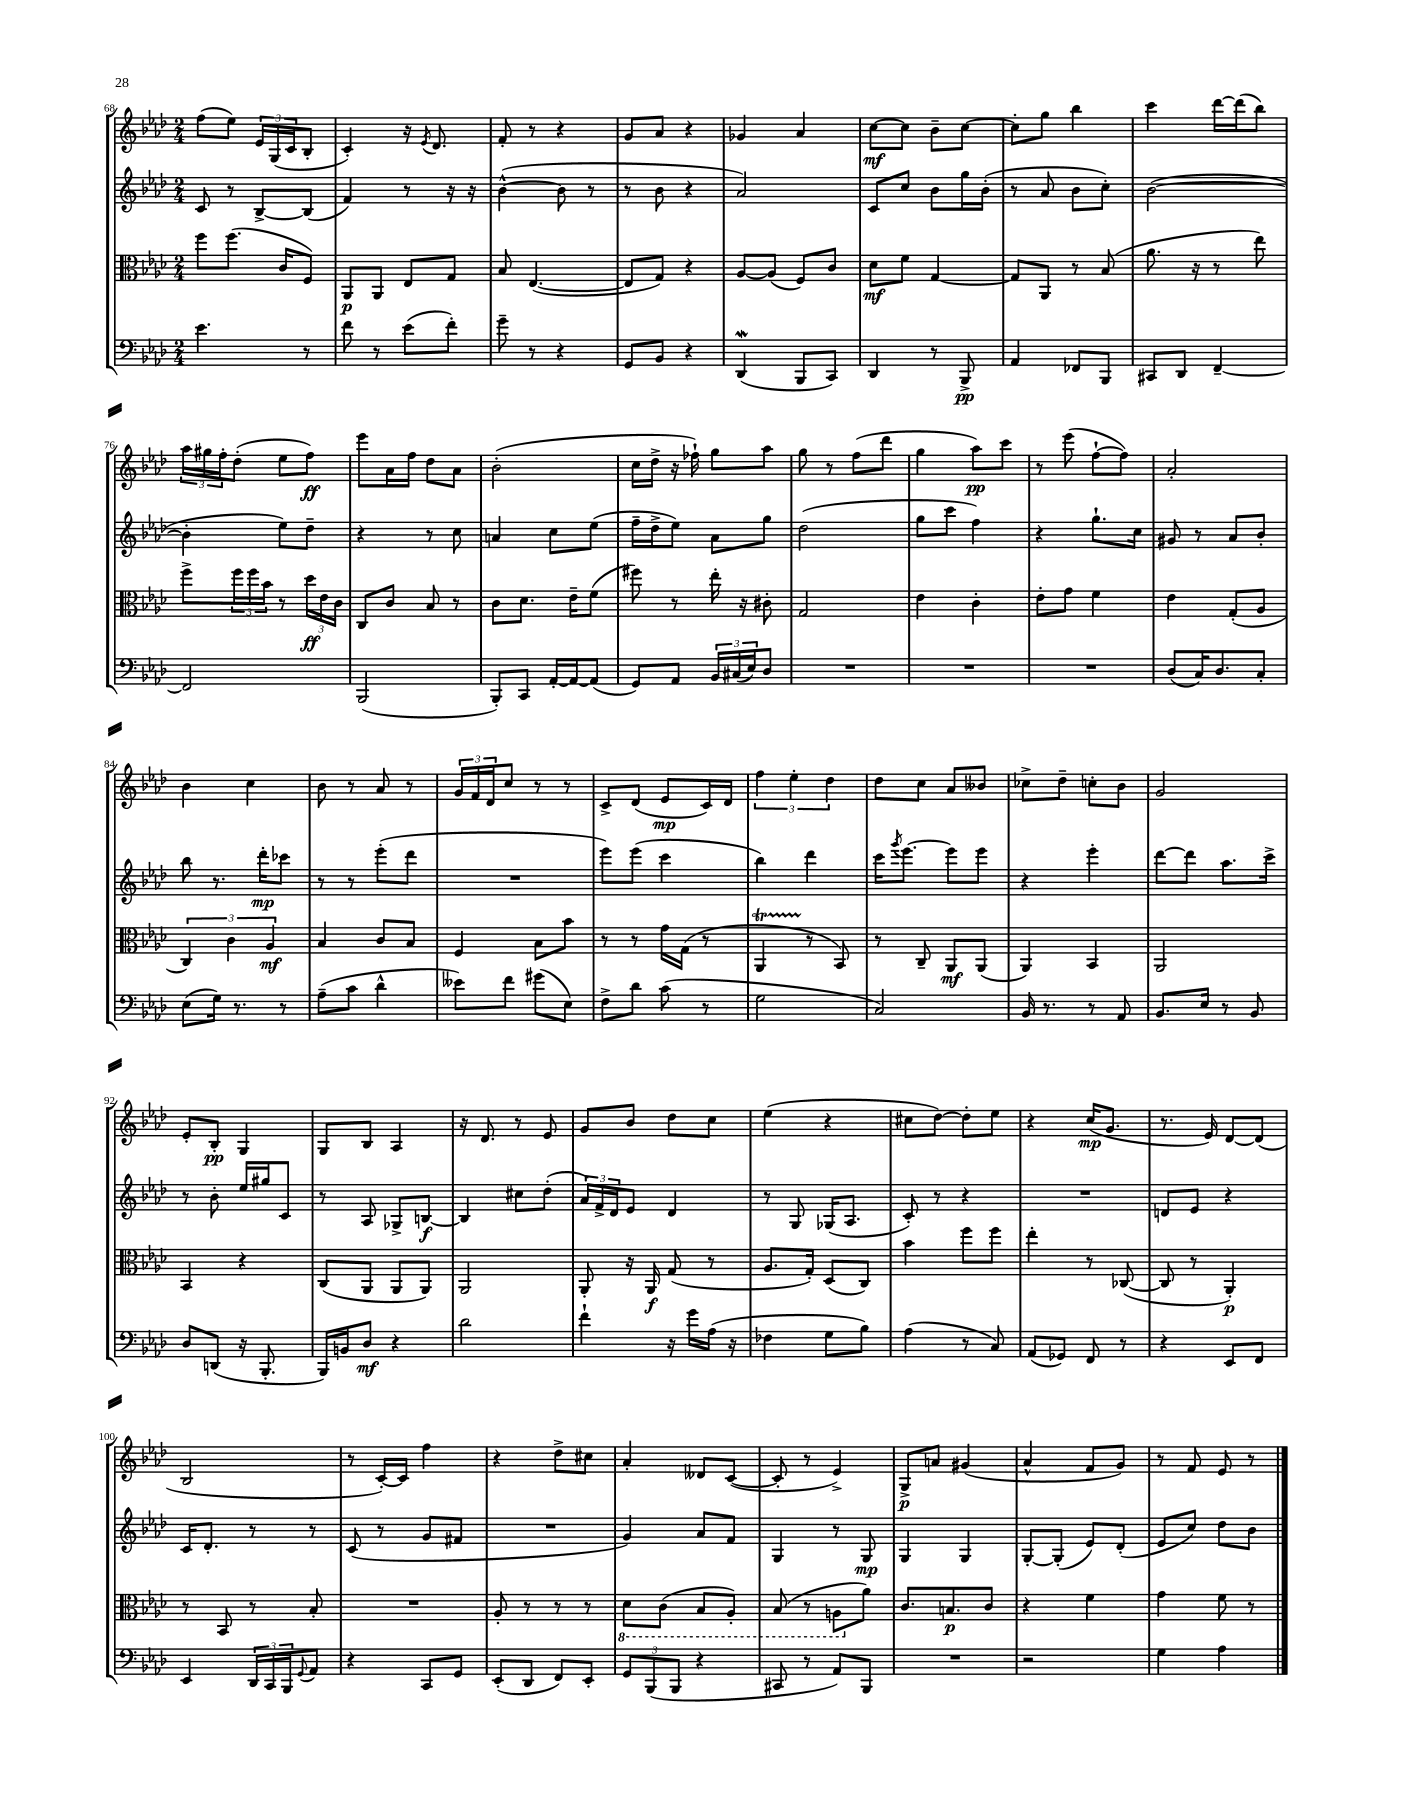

**kern	**kern	**kern	**kern
*staff4	*staff3	*staff2	*staff1
*clefF4	*clefC3	*clefG2	*clefG2
*k[b-e-a-d-]	*k[b-e-a-d-]	*k[b-e-a-d-]	*k[b-e-a-d-]
*M2/4	*M2/4	*M2/4	*M2/4
4.e-	8ff	8c	(8ff
.	(8.ff	8r	8ee-)
.	.	[8B-^	24e-
.	.	.	(24G
.	16c	.	.
.	.	.	24c
8r	8F)	(8B-]	8B-'
=	=	=	=
8f	8AA-	4f)	4c')
8r	8AA-	.	.
(8e-	8E-	8r	16r
.	.	.	8qe-
.	.	.	8.d-
8f')	8G	16r	.
.	.	16r	.
=	=	=	=
8g~	8B-	([4b-^^	8f'
8r	([4.E-	.	8r
4r	.	8b-]	4r
.	.	8r	.
=	=	=	=
8GG	8E-]	8r	8g
8BB-	8G)	8b-	8a-
4r	4r	4r	4r
=	=	=	=
(4DD-	[8A-	2a-)	4g-
.	(8A-]	.	.
8BBB-	8F)	.	4a-
8CC)	8c	.	.
=	=	=	=
4DD-	8d-	8c	[8cc
.	8f	8cc	8cc]
8r	[4G	8b-	8b-~
8BBB-^	.	16gg	[8cc
.	.	(16b-'	.
=	=	=	=
4AA-	8G]	8r	8cc']
.	8AA-	8a-	8gg
8FF-	8r	8b-	4bb-
8BBB-	(8B-	8cc')	.
=	=	=	=
8CC#	8.a-	([2b-	4ccc
8DD-	.	.	.
.	16r	.	.
[4FF~	8r	.	[16ddd-
.	.	.	(16ddd-]
.	8ee-)	.	8bb-)
=	=	=	=
2FF]	8ff^	4b-']	24aa-
.	.	.	24gg#
.	.	.	24ff'
.	24ff	.	(8dd-'
.	24ff	.	.
.	24b-	.	.
.	8r	8ee-)	8ee-
.	24dd-	8dd-~	8ff)
.	24e-	.	.
.	24c	.	.
=	=	=	=
(2BBB-	8C	4r	8eee-
.	8c	.	16a-
.	.	.	16ff
.	8B-	8r	8dd-
.	8r	8cc	8a-
=	=	=	=
8BBB-')	8c	4a	(2b-'
8CC	8.d-	.	.
[16AA-'	.	8cc	.
16AA-_	16e-~	.	.
(8AA-]	(8f	(8ee-	.
=	=	=	=
8GG)	8ff#)	16ff~	16cc
.	.	16dd-^	16dd-^
8AA-	8r	8ee-)	16r
.	.	.	16ff-`)
24BB-	16ee-'	8a-	8gg
(24C#	.	.	.
.	16r	.	.
24E-)	.	.	.
8D-	8c#'	8gg	8aa-
=	=	=	=
2r	2G	(2dd-	8gg
.	.	.	8r
.	.	.	(8ff
.	.	.	8ddd-
=	=	=	=
2r	4e-	8gg	4gg
.	.	8ccc	.
.	4c'	4ff)	8aa-)
.	.	.	8ccc
=	=	=	=
2r	8e-'	4r	8r
.	8g	.	(8eee-
.	4f	8.gg`	[8ff`
.	.	.	8ff])
.	.	16cc	.
=	=	=	=
(8D-	4e-	8g#	2a-'
16C)	.	8r	.
8.D-	.	.	.
.	(8G'	8a-	.
8C'	8A-	8b-'	.
=	=	=	=
(8E-	6C)	8bb-	4b-
16G)	.	8.r	.
.	6c	.	.
8.r	.	.	.
.	.	.	4cc
.	.	16ddd-'	.
.	6A-	.	.
8r	.	8ccc-	.
=	=	=	=
(8A-~	4B-	8r	8b-
8c	.	8r	8r
4d-^^	8c	(8eee-'	8a-
.	8B-	8ddd-	8r
=	=	=	=
8e--)	4F	2r	24g
.	.	.	24f
.	.	.	24d-
8f	.	.	8cc
(8g#	8B-	.	8r
8E-)	8b-	.	8r
=	=	=	=
8F^	8r	8eee-)	8c^
8d-	8r	(8eee-	(8d-
(8c	16g	4ccc	8e-
.	(16G	.	.
8r	8r	.	16c)
.	.	.	16d-
=	=	=	=
2G	4AA-	4bb-)	6ff
.	.	.	6ee-'
.	8r	4ddd-	.
.	.	.	6dd-
.	8BB-)	.	.
=	=	=	=
2C)	8r	16ccc	8dd-
.	.	8qggg	.
.	.	[8.eee-	.
.	8C~	.	8cc
.	8AA-	8eee-]	8a-
.	(8AA-	8eee-	8b--
=	=	=	=
16BB-	4AA-)	4r	8cc-^
8.r	.	.	.
.	.	.	8dd-~
8r	4BB-	4eee-'	8cc'
8AA-	.	.	8b-
=	=	=	=
8.BB-	2AA-	[8ddd-	2g
.	.	8ddd-]	.
16E-	.	.	.
8r	.	8.aa-	.
8BB-	.	.	.
.	.	16ccc^	.
=	=	=	=
8D-	4BB-	8r	8e-'
(8DD	.	8b-'	8B-'
16r	4r	16ee-	4G
8.BBB-'	.	16gg#	.
.	.	8c	.
=	=	=	=
16BBB-)	(8C	8r	8G
16BB	.	.	.
8D-	8AA-	8A-	8B-
4r	8AA-	8G-^	4A-
.	8AA-)	[8B	.
=	=	=	=
2d-	2AA-	4B]	16r
.	.	.	8.d-
.	.	8cc#	8r
.	.	(8dd-'	8e-
=	=	=	=
4f`	8AA-'	24a-)	8g
.	.	24f^	.
.	.	24d-	.
.	16r	8e-	8b-
.	16AA-	.	.
16r	(8G	4d-	8dd-
16g	.	.	.
(16A-	8r	.	8cc
16r	.	.	.
=	=	=	=
4F-	8.A-	8r	(4ee-
.	.	8G	.
.	16G')	.	.
8G	(8D-	(16G-	4r
.	.	8.A-	.
8B-)	8C)	.	.
=	=	=	=
(4A-	4b-	8c')	8cc#
.	.	8r	[8dd-)
8r	8ff	4r	8dd-']
8C)	8ff	.	8ee-
=	=	=	=
(8AA-	4ee-'	2r	4r
8GG-)	.	.	.
8FF	8r	.	(16cc
.	.	.	8.g
8r	([8C-	.	.
=	=	=	=
4r	8C-]	8d	8.r
.	8r	8e-	.
.	.	.	16e-)
8EE-	4AA-')	4r	[8d-
8FF	.	.	(8d-]
=	=	=	=
4EE-	8r	16c	2B-
.	.	8.d-'	.
.	8BB-	.	.
24DD-	8r	8r	.
24CC	.	.	.
24BBB-	.	.	.
8qqGG	.	.	.
8AA-	8B-'	8r	.
=	=	=	=
4r	2r	(8c	8r
.	.	8r	[16c')
.	.	.	16c]
8CC	.	8g	4ff
8GG	.	8f#	.
=	=	=	=
(8EE-'	8A-'	2r	4r
8DD-	8r	.	.
8FF)	8r	.	8dd-^
8EE-'	8r	.	8cc#
=	=	=	=
12GG	8D-	4g)	4a-'
(12BBB-	.	.	.
.	(8C	.	.
12BBB-	.	.	.
4r	8BB-	8a-	8d--
.	8AA-')	8f	([8c
=	=	=	=
8CC#	(8BB-	4G	8c']
8r	8r	.	8r
8AA-)	8AA	8r	4e-^)
8BBB-	8a-)	8G	.
=	=	=	=
2r	8.c	4G	8G^
.	.	.	8a
.	8.B	.	.
.	.	4G	(4g#
.	8c	.	.
=	=	=	=
2r	4r	[8G'	4a-^^
.	.	(8G']	.
.	4f	8e-)	8f
.	.	(8d-'	8g)
=	=	=	=
4G	4g	8e-	8r
.	.	8cc)	8f
4A-	8f	8dd-	8e-
.	8r	8b-	8r
==	==	==	==
*-	*-	*-	*-
